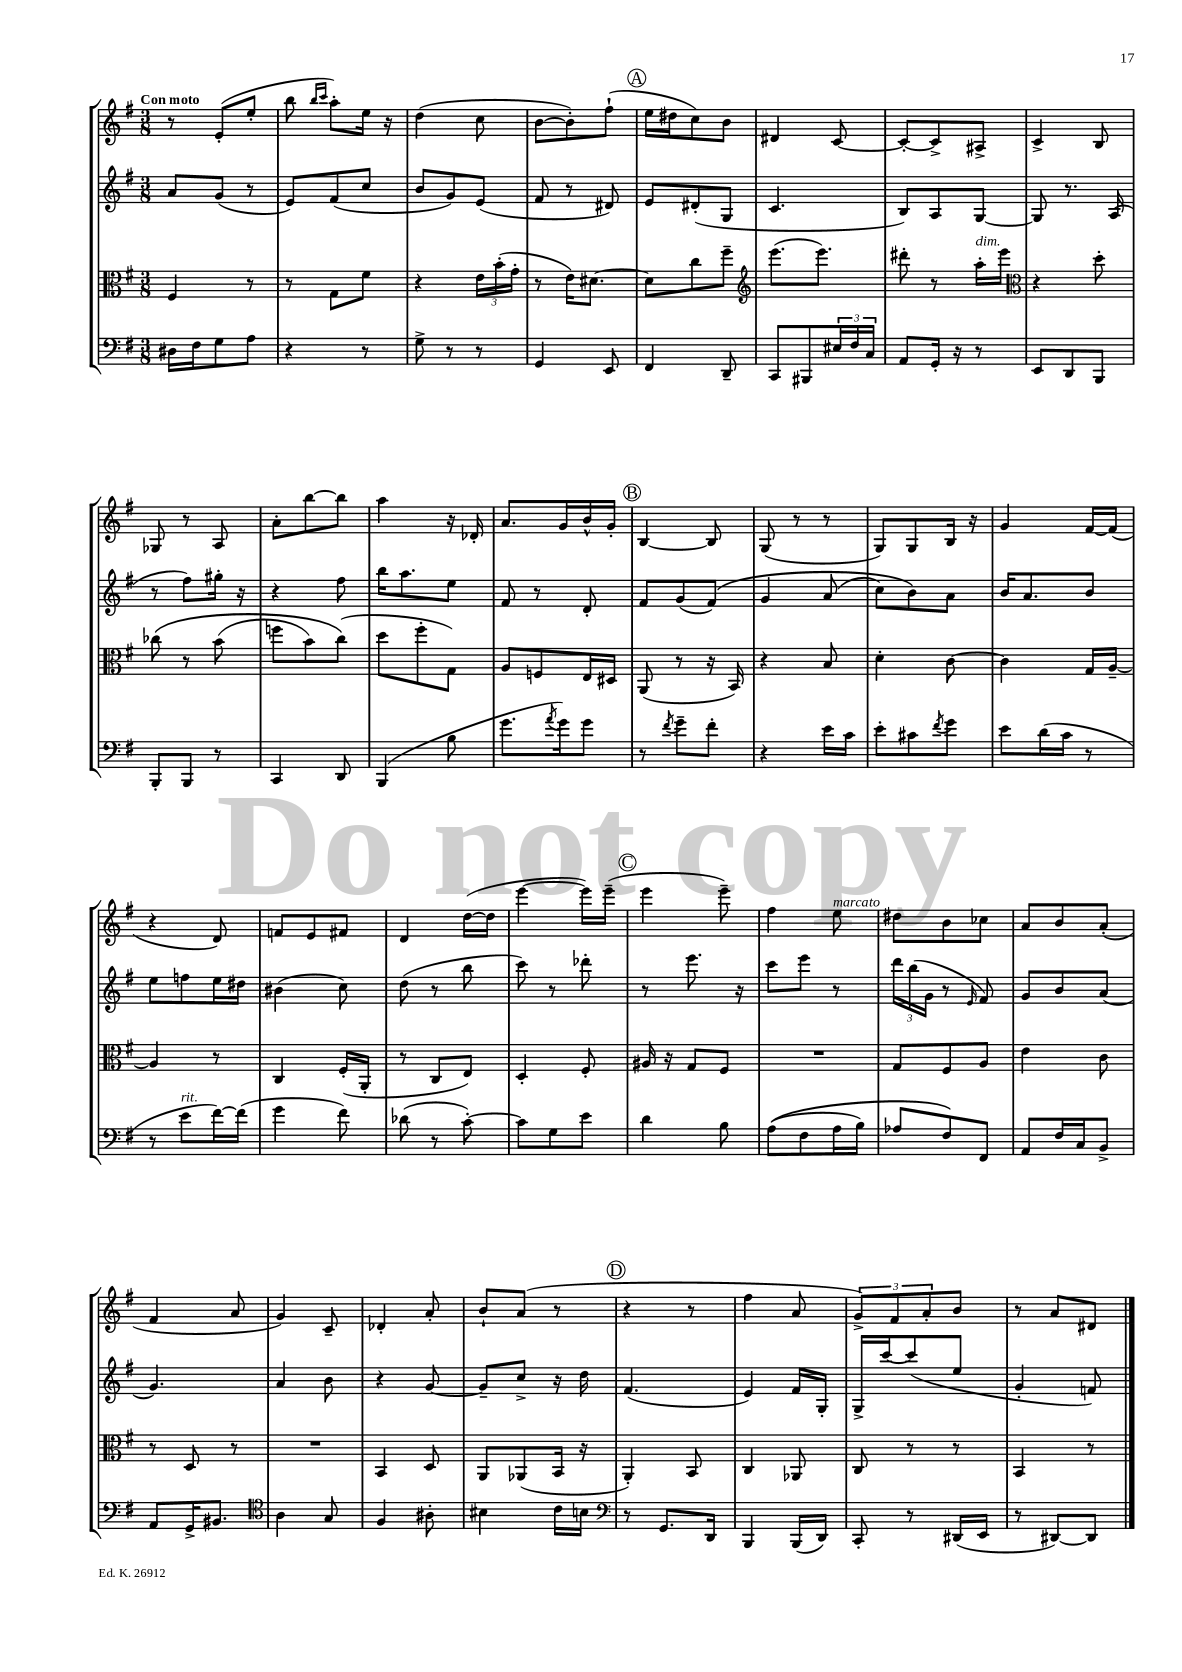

**kern	**kern	**kern	**kern
*staff4	*staff3	*staff2	*staff1
*clefF4	*clefC3	*clefG2	*clefG2
*k[f#]	*k[f#]	*k[f#]	*k[f#]
*M3/8	*M3/8	*M3/8	*M3/8
16D#	4F#	8a	8r
16F#	.	.	.
8G	.	(8g	(8e'
8A	8r	8r	8ee'
=	=	=	=
4r	8r	8e)	8bb
.	.	.	16qqbb
.	.	.	16qqccc
.	8G	(8f#	8aa')
8r	8f#	8cc	16ee
.	.	.	16r
=	=	=	=
8G^	4r	8b	(4dd
8r	.	8g)	.
8r	24e	(8e	8cc
.	(24b'	.	.
.	24g'	.	.
=	=	=	=
4GG	8r	8f#	[8b
.	16e)	8r	8b'])
.	[8.d#	.	.
8EE	.	8d#)	(8ff#`
=	=	=	=
4FF#	8d#]	8e	16ee
.	.	.	16dd#
.	8cc	(8d#'	8cc)
8DD~	8ff#~	8G	8b
=	=	=	=
*	*clefG2	*	*
8CC	(8.eee	4.c	4d#
8BBB#	.	.	.
.	8.eee)	.	.
24E#	.	.	[8c
24F#	.	.	.
24C	.	.	.
=	=	=	=
8AA	8ddd#'	8B)	8c'_
16GG'	8r	8A	8c^]
16r	.	.	.
8r	16aa'	[8G	8A#^
.	16eee	.	.
=	=	=	=
*	*clefC3	*	*
8EE	4r	8G]	4c^
8DD	.	8.r	.
8BBB	8dd'	.	8B
.	.	(16A	.
=	=	=	=
8BBB'	&(8cc-	8r	8G-
8BBB	8r	8ff#)	8r
8r	(8b	16gg#'	8A
.	.	16r	.
=	=	=	=
4CC	8ff	4r	8a'
.	8b)	.	[8bb
8DD	(8cc&)	8ff#	8bb]
=	=	=	=
(4BBB	8dd	16bb	4aa
.	.	8.aa	.
.	8ff#'	.	.
8B	8G)	8ee	16r
.	.	.	16d-'
=	=	=	=
8.g	8A	8f#	8.a
.	8F	8r	.
8qa	.	.	.
16g)	.	.	16g
8g	16E	8d'	16b^^
.	16D#	.	16g'
=	=	=	=
8r	(8AA	8f#	[4B
8qf#	.	.	.
8g~	8r	(8g	.
8f#'	16r	&(8f#)	8B]
.	16BB)	.	.
=	=	=	=
4r	4r	4g	(8G
.	.	.	8r
16e	8B	(8a	8r
16c	.	.	.
=	=	=	=
8e'	4d'	8cc)	8G)
8c#	.	8b&)	8G
8qf#	.	.	.
8g	[8c	8a	16B
.	.	.	16r
=	=	=	=
8e	4c]	16b	4g
.	.	8.a	.
(16d	.	.	.
16c	.	.	.
8r	16G	8b	[16f#
.	[16A~	.	(16f#]
=	=	=	=
8r	4A]	8ee	4r
8e	.	8ff	.
[16f#)	8r	16ee	8d)
(16f#]	.	16dd#	.
=	=	=	=
4g	4C	(4b#	8f
.	.	.	8e
8f#)	(16F#'	8cc)	8f#
.	16AA'	.	.
=	=	=	=
(8d-	8r	(8dd	4d
8r	8C	8r	.
[8c')	8E)	8bb	([16dd
.	.	.	16dd]
=	=	=	=
8c]	4D'	8ccc)	[4eee
8G	.	8r	.
8e	8F#'	8ddd-'	16eee])
.	.	.	(16eee~
=	=	=	=
4d	16A#	8r	4eee
.	16r	.	.
.	8G	8.eee	.
8B	8F#	.	8eee~)
.	.	16r	.
=	=	=	=
&((8A	4.r	8ccc	4ff#
8F#	.	8eee	.
16A	.	8r	8ee
16B)	.	.	.
=	=	=	=
8A-	8G	24ddd	8dd#
.	.	(24bb	.
.	.	24g	.
8F#&)	8F#	8r	8b
.	.	16qqe	.
8FF#	8A	8f#)	8cc-
=	=	=	=
8AA	4e	8g	8a
16F#	.	8b	8b
16C	.	.	.
8BB^	8c	(8a	(8a'
=	=	=	=
8AA	8r	4.g)	4f#
16GG^	8D	.	.
8.BB#	.	.	.
.	8r	.	8a
=	=	=	=
*clefC4	*	*	*
4A	4.r	4a	4g)
8G	.	8b	8c~
=	=	=	=
4F#	4BB	4r	4d-'
8A#'	8D	[8g	8a'
=	=	=	=
4B#	8AA	8g~]	8b`
.	(8AA-	8cc^	(8a
16c	16BB	16r	8r
16B	16r	16dd	.
=	=	=	=
*clefF4	*	*	*
8r	4AA')	(4.f#	4r
8.GG	.	.	.
.	8BB	.	8r
16DD	.	.	.
=	=	=	=
4BBB	4C	4e)	4ff#
(16BBB	8AA-	16f#	8a
16DD)	.	16G'	.
=	=	=	=
8CC'	8C	16G^	12g^)
.	.	[16ccc	.
.	.	.	12f#
8r	8r	(8ccc]	.
.	.	.	12a'
(16DD#	8r	8ee	8b
16EE	.	.	.
=	=	=	=
8r	4BB	4g'	8r
[8DD#)	.	.	8a
8DD#]	8r	8f)	8d#
==	==	==	==
*-	*-	*-	*-
